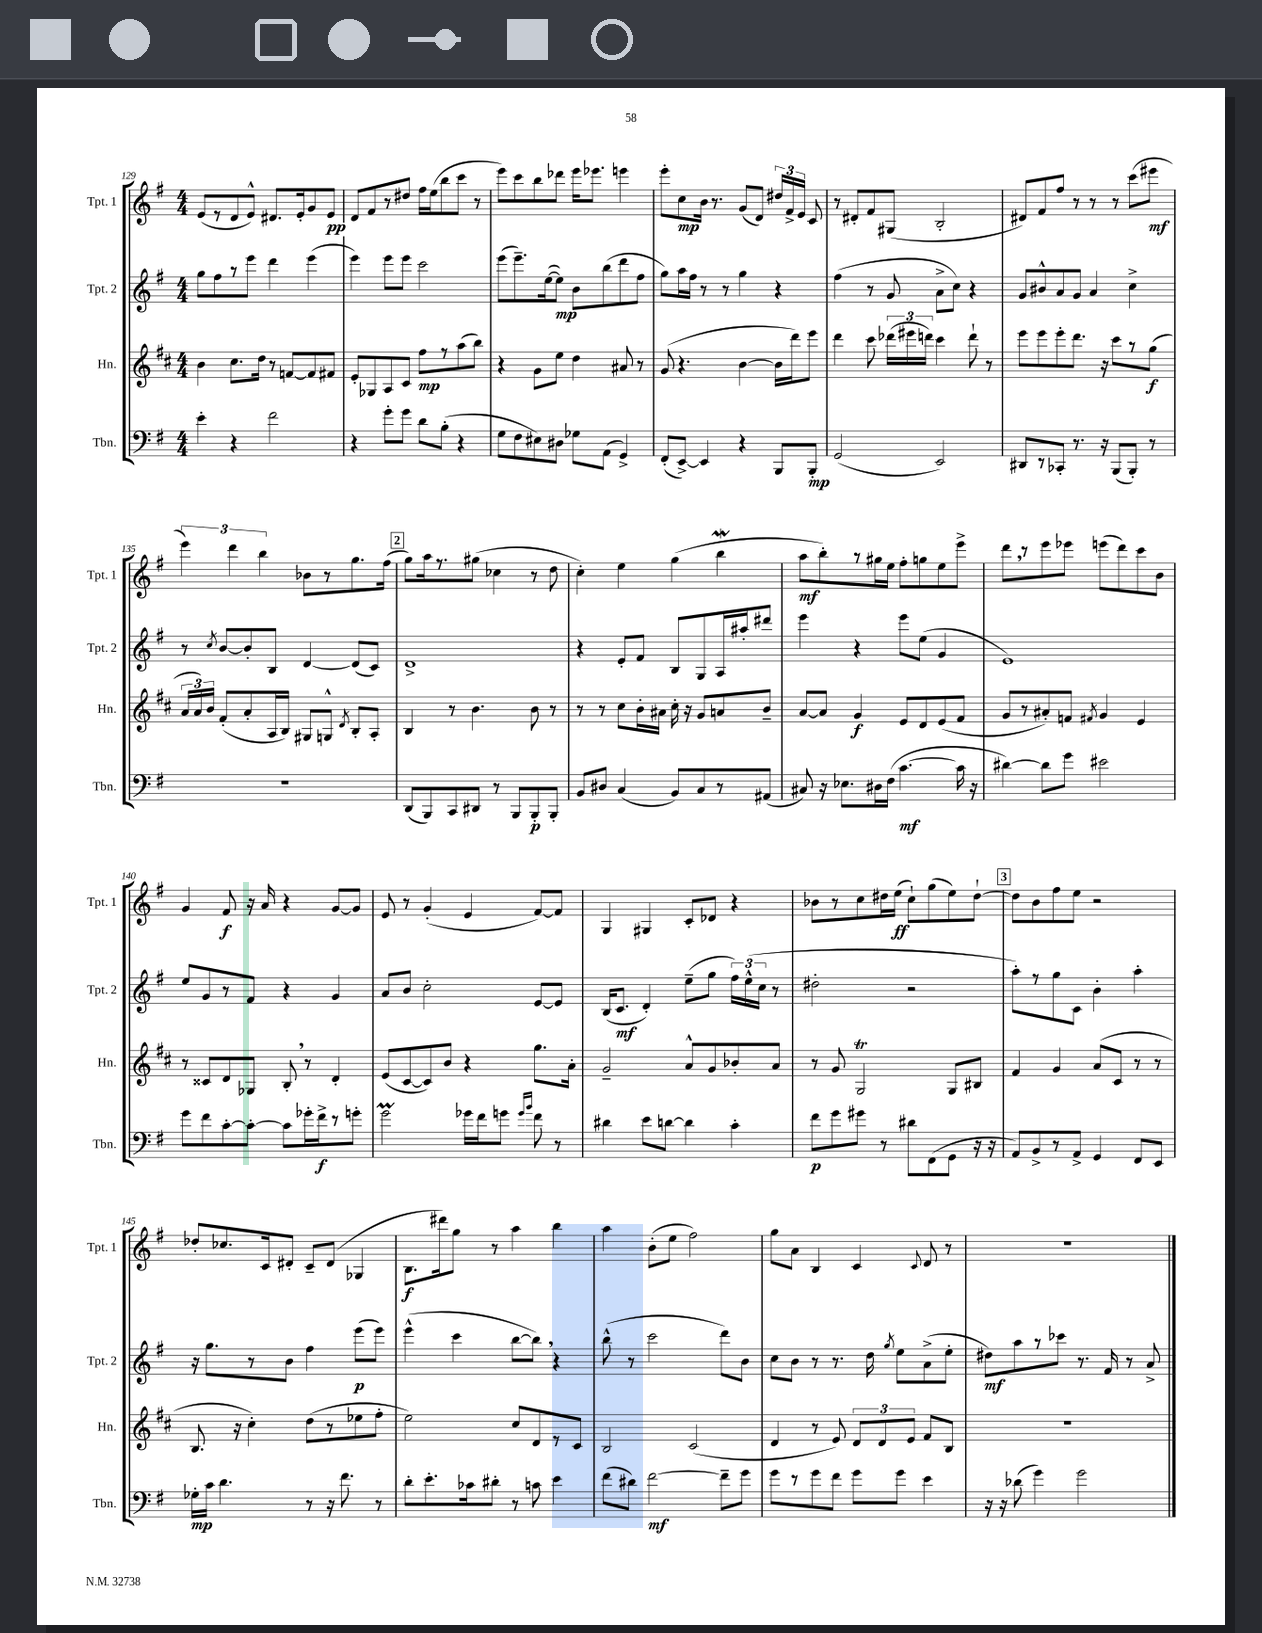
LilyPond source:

<<
\new StaffGroup <<
\new Staff = "s0" \with { instrumentName = "Tpt. 1" shortInstrumentName = "Tpt. 1" } {
    \clef treble \key g \major \numericTimeSignature \time 4/4
    \autoBeamOff e'8[( r8 d'8 e'8]-^) dis'8.[ e'16-. g'8 e'8]\pp |
    d'8[ fis'8 r8 dis''8] fis''16[ e''16( b''8 c'''8] r8 |
    e'''8[) c'''8 b''8 des'''8] e'''16[ ees'''8.] e'''4 |
    e'''8[-. c''8\mp b'16] r8. g'8[( d'8]) \tuplet 3/2 { dis''16[ fis'16-> e'16] } c'8 |
    r8 dis'8[-. fis'8 gis8]( b2-. |
    dis'8[) fis'8 fis''8] r8 r8 r8 c'''8[( eis'''8]\mf |
    \tuplet 3/2 { e'''4) d'''4 b''4 } bes'8[ r8 g''8. fis''16]( |
    \mark \markup { \box "2" } g''8[) a''16 r8. gis''8]( ces''4 r8 d''8 |
    c''4-.) e''4 g''4( b''4\mordent |
    a''8[\mf b''8-.) r8 gis''16 e''16] fis''8[-. g''8 e''8 e'''8]-> |
    d'''8[ \breathe r8 e'''8 ees'''8] e'''8[( d'''8) c'''8 b'8] |
    g'4 fis'8\f r16 a'16 r4 g'8[~ g'8] |
    e'8 r8 g'4-.( e'4 fis'8[~) fis'8] |
    g4 gis4 c'8[-. des'8] r4 |
    bes'8[ r8 c''8 dis''16 e''16]\ff( c''8[-!) g''8( e''8) dis''8]~-! |
    \mark \markup { \box "3" } dis''8[ b'8 fis''8 e''8] r2 |
    des''8[-. ces''8. c'16 dis'8]-. c'8[-- dis'8]( ges4 |
    b8.[\f dis'''16) g''8] r8 a''4 b''4 |
    a''4 b'8[-.( e''8] fis''2) |
    g''8[ a'8] b4 c'4 \appoggiatura { c'8 } d'8 r8 |
    R1 \bar "|." |
}
\new Staff = "s1" \with { instrumentName = "Tpt. 2" shortInstrumentName = "Tpt. 2" } {
    \clef treble \key g \major \numericTimeSignature \time 4/4
    \autoBeamOff g''8[ fis''8 r8 e'''8] d'''4 e'''4( |
    e'''4) e'''8[ e'''8] c'''2 |
    e'''8[( e'''8.--) e''16~( e''8]\mp) b'8[ b''8( d'''8 fis''8] |
    g''8[) a''16 fis''16] r8 r8 g''4 r4 |
    fis''4( r8 g'8 a'8[-> c''8]) r4 |
    g'8[ bis'8-^ a'8 g'8] a'4 c''4-> |
    r8 \acciaccatura { c''8 } b'8[~ b'8-. b8] d'4~ d'8[( c'8]) |
    \mark \markup { \box "2" } d'1-> |
    r4 e'8[-. fis'8] b8[ g8 a16 ais''16-. dis'''8] |
    e'''4 r4 e'''8[ e''8]( g'4 |
    e'1) |
    e''8[ g'8 r8 fis'8] r4 g'4 |
    a'8[ b'8] c''2-. e'8[~ e'8] |
    b16[( c'8.]\mf d'4-.) e''8[--( g''8] \tuplet 3/2 { fis''16[) e''16-^( c''16] } r8 |
    dis''2-. r2 |
    \mark \markup { \box "3" } a''8[-.) r8 g''8 c'8] b'4-. a''4-. |
    r16 g''8.[ r8 b'8] fis''4 e'''8[\p( e'''8]) |
    e'''4-^( c'''4 b''8[~ b''8]) \breathe r4 |
    b''8-^( r8 c'''2 d'''8[) b'8] |
    c''8[ b'8] r8 r8. d''16 \acciaccatura { g''8 } e''8[ a'8->( e''8]-. |
    dis''8[\mf) a''8 r8 ces'''8] r8. fis'16 r8 a'8-> \bar "|." |
}
\new Staff = "s2" \with { instrumentName = "Hn." shortInstrumentName = "Hn." } {
    \clef treble \key d \major \numericTimeSignature \time 4/4
    \autoBeamOff b'4 cis''8.[ d''16] r8 f'8[~ f'8 fis'8] |
    e'8[-. ges8 a8 cis'8] fis''8[\mp r8 a''8( b''8]) |
    r4 g'8[ e''8] d''4 ais'8 r8 |
    g'8( r4. b'4~ b'16[ d'''16) e'''8] |
    d'''4 cis'''8 \tuplet 3/2 { des'''16[( eis'''16 d'''16]) } cis'''4 d'''8-! r8 |
    e'''8[ e'''8 e'''8-. d'''8.] r16 cis'''8[ r8 g''8]\f( |
    \tuplet 3/2 { a'16[ a'16) b'16] } fis'8[-.( a'8-. a16 b16]) gis8[ g8]-^ \acciaccatura { d'8 } b8[-. a8]-. |
    \mark \markup { \box "2" } b4 r8 b'4. b'8 r8 |
    r8 r8 cis''8[ b'16-. ais'16] cis''16-. r16 g'8[ a'8 b'8]-- |
    a'8[~ a'8] g'4\f e'8[ d'8 e'8( fis'8] |
    g'8[ r8 ais'8-.) f'8] \acciaccatura { fis'8 } g'4 e'4 |
    r8 cisis'8[ d'8 ges8] b8-. \breathe r8 d'4-. |
    e'8[( cis'8~ cis'8) b'8] r4 g''8.[ a'16]-. |
    g'2-- a'8[-^ g'8 bes'8-. a'8] |
    r8 g'8 g2\trill g8[ bis8] |
    \mark \markup { \box "3" } fis'4 g'4 a'8[( cis'8] r8 r8 |
    b8. r16 cis''4-.) d''8[( r8 ees''8 fis''8]-. |
    e''2) cis''8[ d'8 r8 cis'8] |
    b2 cis'2( |
    d'4 r8 e'8) \tuplet 3/2 { d'8[ d'8 e'8] } fis'8[ b8] |
    R1 \bar "|." |
}
\new Staff = "s3" \with { instrumentName = "Tbn." shortInstrumentName = "Tbn." } {
    \clef bass \key g \major \numericTimeSignature \time 4/4
    \autoBeamOff e'4-. r4 fis'2 |
    r4 g'8[-. g'8] d'8[ b8]-.( r4 |
    g8[ fis8 eis8) dis8] ges8[ a,8]( g,4->) |
    fis,8[-.( e,8]~->) e,4 r4 b,,8[ b,,8]-.\mp |
    g,2( e,2) |
    dis,8[ r8 ces,8]-. r8. r16 b,,8[( b,,8]-.) r8 |
    R1 |
    \mark \markup { \box "2" } d,8[( b,,8) c,8 dis,8] r8 b,,8[ b,,8-.\p b,,8]-. |
    b,8[ dis8] c4( b,8[) c8 r8 ais,8]( |
    cis8) r16 ees8.[ dis16 fis16]( c'4.~\mf c'16 r16 |
    dis'4~) dis'8[ g'8] eis'2 |
    g'8[ fis'8 c'8~-. c'8]~-. c'8[ ges'16-. fis'16->\f r8 g'8]-. |
    g'2\prall ges'16[ fis'16 g'8] \grace { g'16[ b'16] } fis'8 r8 |
    dis'4 e'8[ d'8]~ d'4 c'4-. |
    fis'8[\p g'8 gis'8] r8 dis'8[ fis,8( g,8] r16 r16 |
    \mark \markup { \box "3" } a,8[) b,8-> r8 a,8]-> g,4 fis,8[ e,8] |
    ges16[-.\mp c'16] d'4. r8 r16 fis'8. r8 |
    d'8[-. e'8.-. ces'16 dis'8]-. r8 c'8 e'4 |
    fis'8[( dis'8]) fis'2~\mf fis'8[-- g'8] |
    g'8[ r8 g'8 fis'8] g'8[ g'8] e'4 |
    r16 r16 des'8( g'4) g'2 \bar "|." |
}
>>
>>
\layout { \context { \Score currentBarNumber = #129 } }
